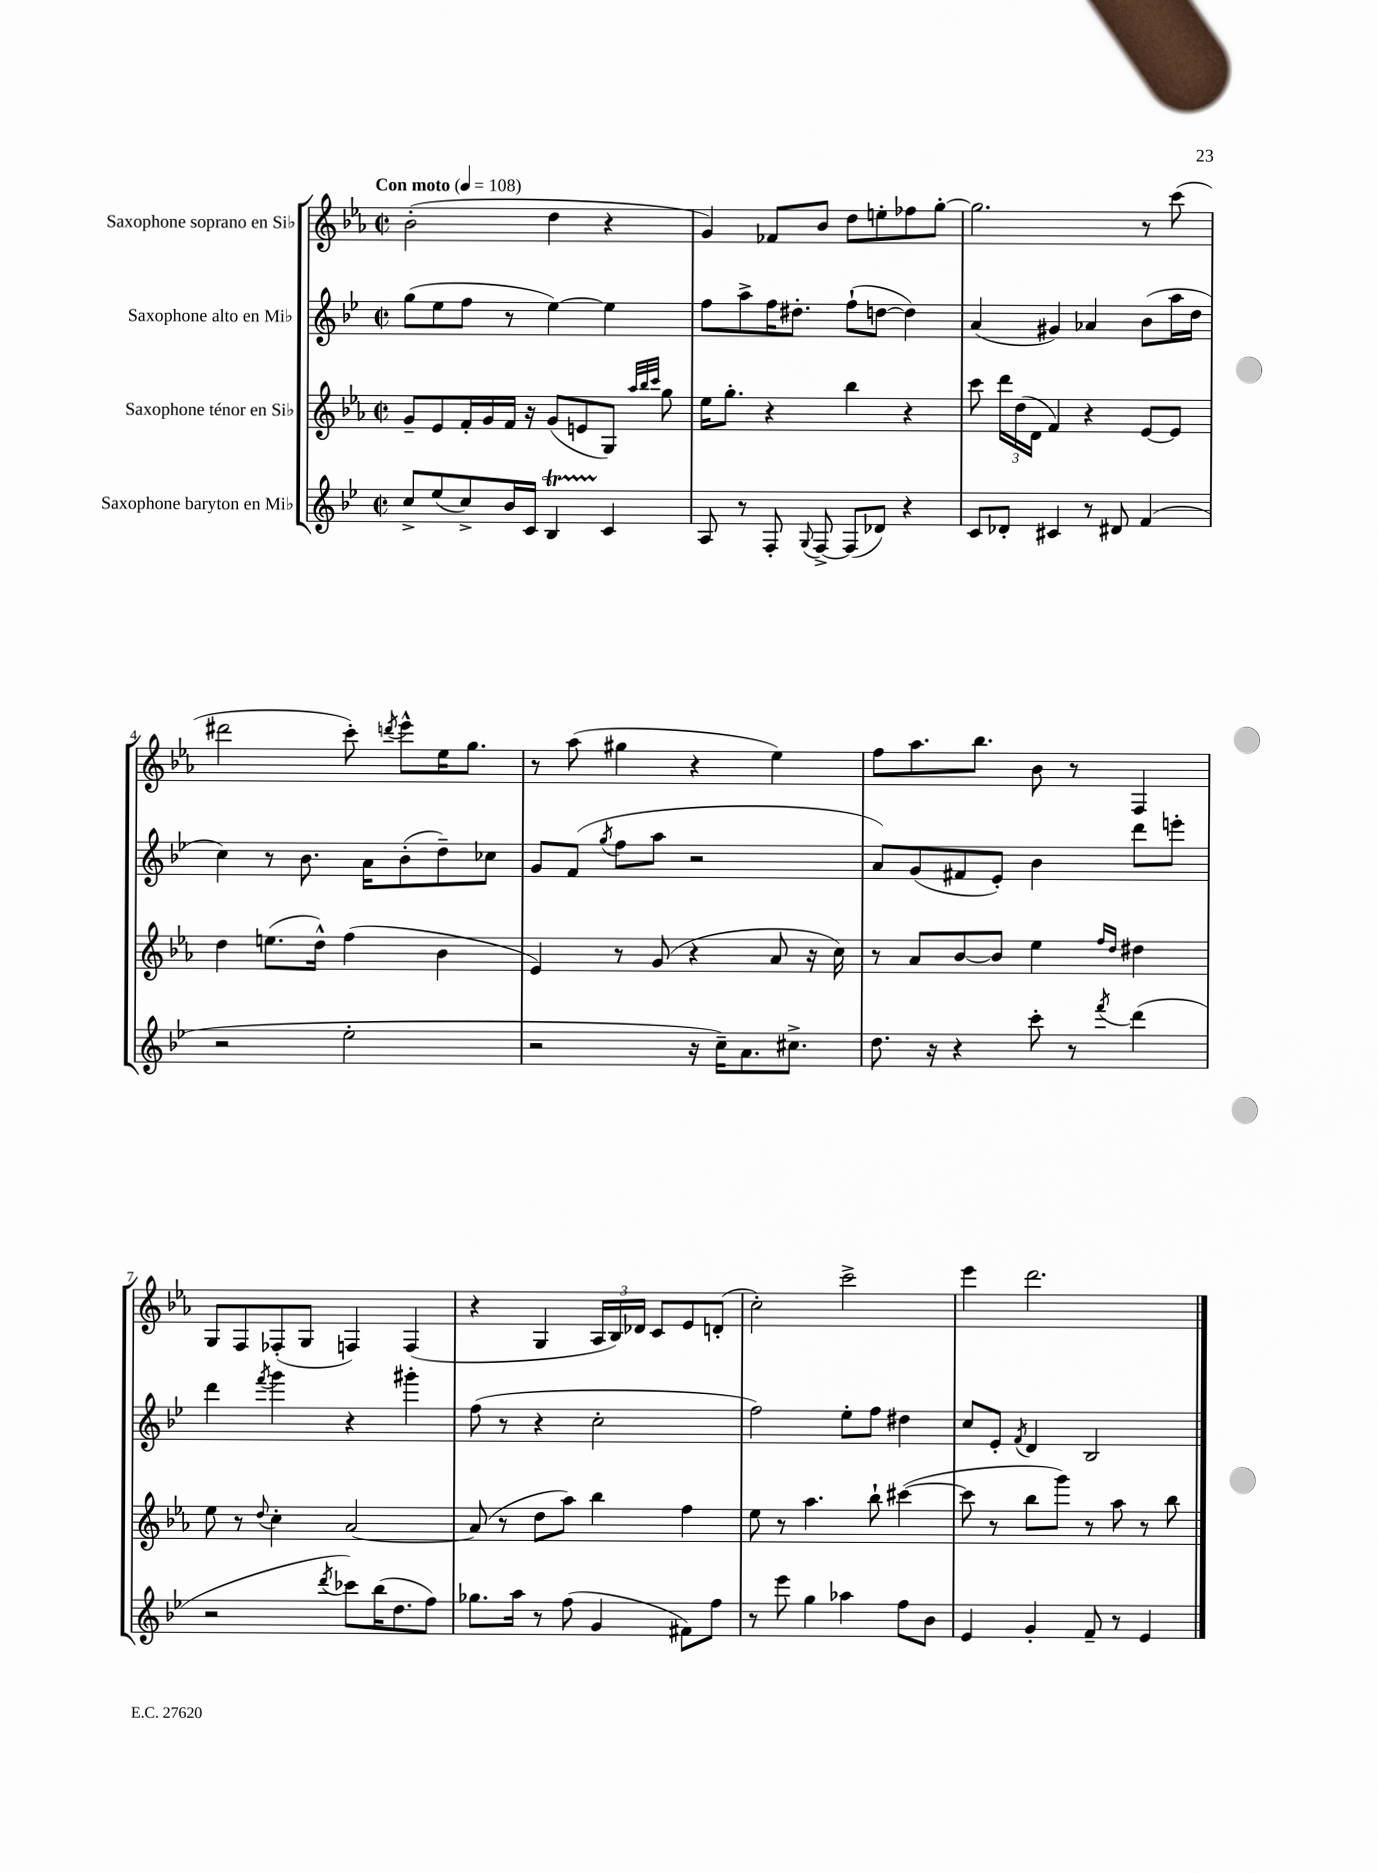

**kern	**kern	**kern	**kern
*staff4	*staff3	*staff2	*staff1
*clefG2	*clefG2	*clefG2	*clefG2
*k[b-e-]	*k[b-e-a-]	*k[b-e-]	*k[b-e-a-]
*M2/2	*M2/2	*M2/2	*M2/2
*met(c|)	*met(c|)	*met(c|)	*met(c|)
*MM108	*MM108	*MM108	*MM108
8cc^	8g~	(8gg	(2b-'
(8ee-	8e-	8ee-	.
8cc^)	16f'	8ff	.
.	16g	.	.
16b-	16f	8r	.
16c	16r	.	.
4B-	(8g	[4ee-)	4dd
.	8e	.	.
4c	8G)	4ee-]	4r
.	32qqaa-	.	.
.	32qqbb-	.	.
.	32qqccc	.	.
.	8gg	.	.
=	=	=	=
8A	16ee-	8ff	4g)
.	8.gg'	.	.
8r	.	8aa^	.
8F'	4r	16ff	8f-
.	.	8.dd#'	.
8qqG	.	.	.
[8F^	.	.	8b-
(8F]	4bb-	(8ff`	8dd
8d-)	.	[8dd	8ee'
4r	4r	4dd])	8ff-
.	.	.	[8gg'
=	=	=	=
8c	8ccc	(4a	2.gg]
8d-'	24ddd	.	.
.	(24dd	.	.
.	24d	.	.
4c#	4f)	4g#)	.
8r	4r	4a-	.
8d#	.	.	.
(4f	[8e-	(8b-	8r
.	8e-]	16aa	(8ccc
.	.	16dd	.
=	=	=	=
2r	4dd	4cc)	2ddd#
.	(8.ee	8r	.
.	.	8.b-	.
.	16dd^^)	.	.
2ee-'	(4ff	.	8ccc')
.	.	16a	.
.	.	.	8qddd
.	.	(8b-'	8eee-^^
.	4b-	8dd~)	16ee-
.	.	.	8.gg
.	.	8cc-	.
=	=	=	=
2r	4e-)	8g	8r
.	.	(8f	(8aa-
.	.	8qgg	.
.	8r	8ff	4gg#
.	(8g	8aa	.
16r	4r	2r	4r
16cc~)	.	.	.
8.a	.	.	.
.	8a-	.	4ee-)
8.cc#^	.	.	.
.	16r	.	.
.	16cc)	.	.
=	=	=	=
8.dd	8r	8a)	8ff
.	8a-	(8g	8.aa-
16r	.	.	.
4r	[8b-	8f#	.
.	.	.	8.bb-
.	8b-]	8e-')	.
8ccc'	4ee-	4b-	8b-
8r	.	.	8r
.	16qqff	.	.
8qfff	16qqdd	.	.
(4ddd	4dd#	8ddd	4F
.	.	8eee'	.
=	=	=	=
2r	8ee-	4ddd	8G
.	8r	.	8F
.	8qqdd	8qfff	.
.	4cc'	4ggg	(8F-'
.	.	.	8G
8qddd	.	.	.
8ccc-)	[2a-	4r	4F)
(16bb-	.	.	.
8.dd	.	.	.
.	.	4ggg#'	(4F
8ff)	.	.	.
=	=	=	=
8.gg-	(8a-]	(8ff	4r
.	8r	8r	.
16aa	.	.	.
8r	8dd	4r	4G
(8ff	8aa-)	.	.
4g	4bb-	2cc'	24A-
.	.	.	24B-)
.	.	.	24d-
.	.	.	8c
8f#)	4ff	.	8e-
8ff	.	.	(8d'
=	=	=	=
8r	8ee-	2ff)	2cc')
8eee-	8r	.	.
4gg	4.aa-	.	.
4aa-	.	8ee-'	2ccc^
.	8bb-`	8ff	.
8ff	([4ccc#	4dd#	.
8b-	.	.	.
=	=	=	=
4e-	8ccc#]	8cc	4eee-
.	8r	8e-'	.
.	.	8qf	.
4g'	8bb-	4d	2.ddd
.	8ggg)	.	.
8f~	8r	2B-	.
8r	8aa-	.	.
4e-	8r	.	.
.	8bb-	.	.
==	==	==	==
*-	*-	*-	*-
